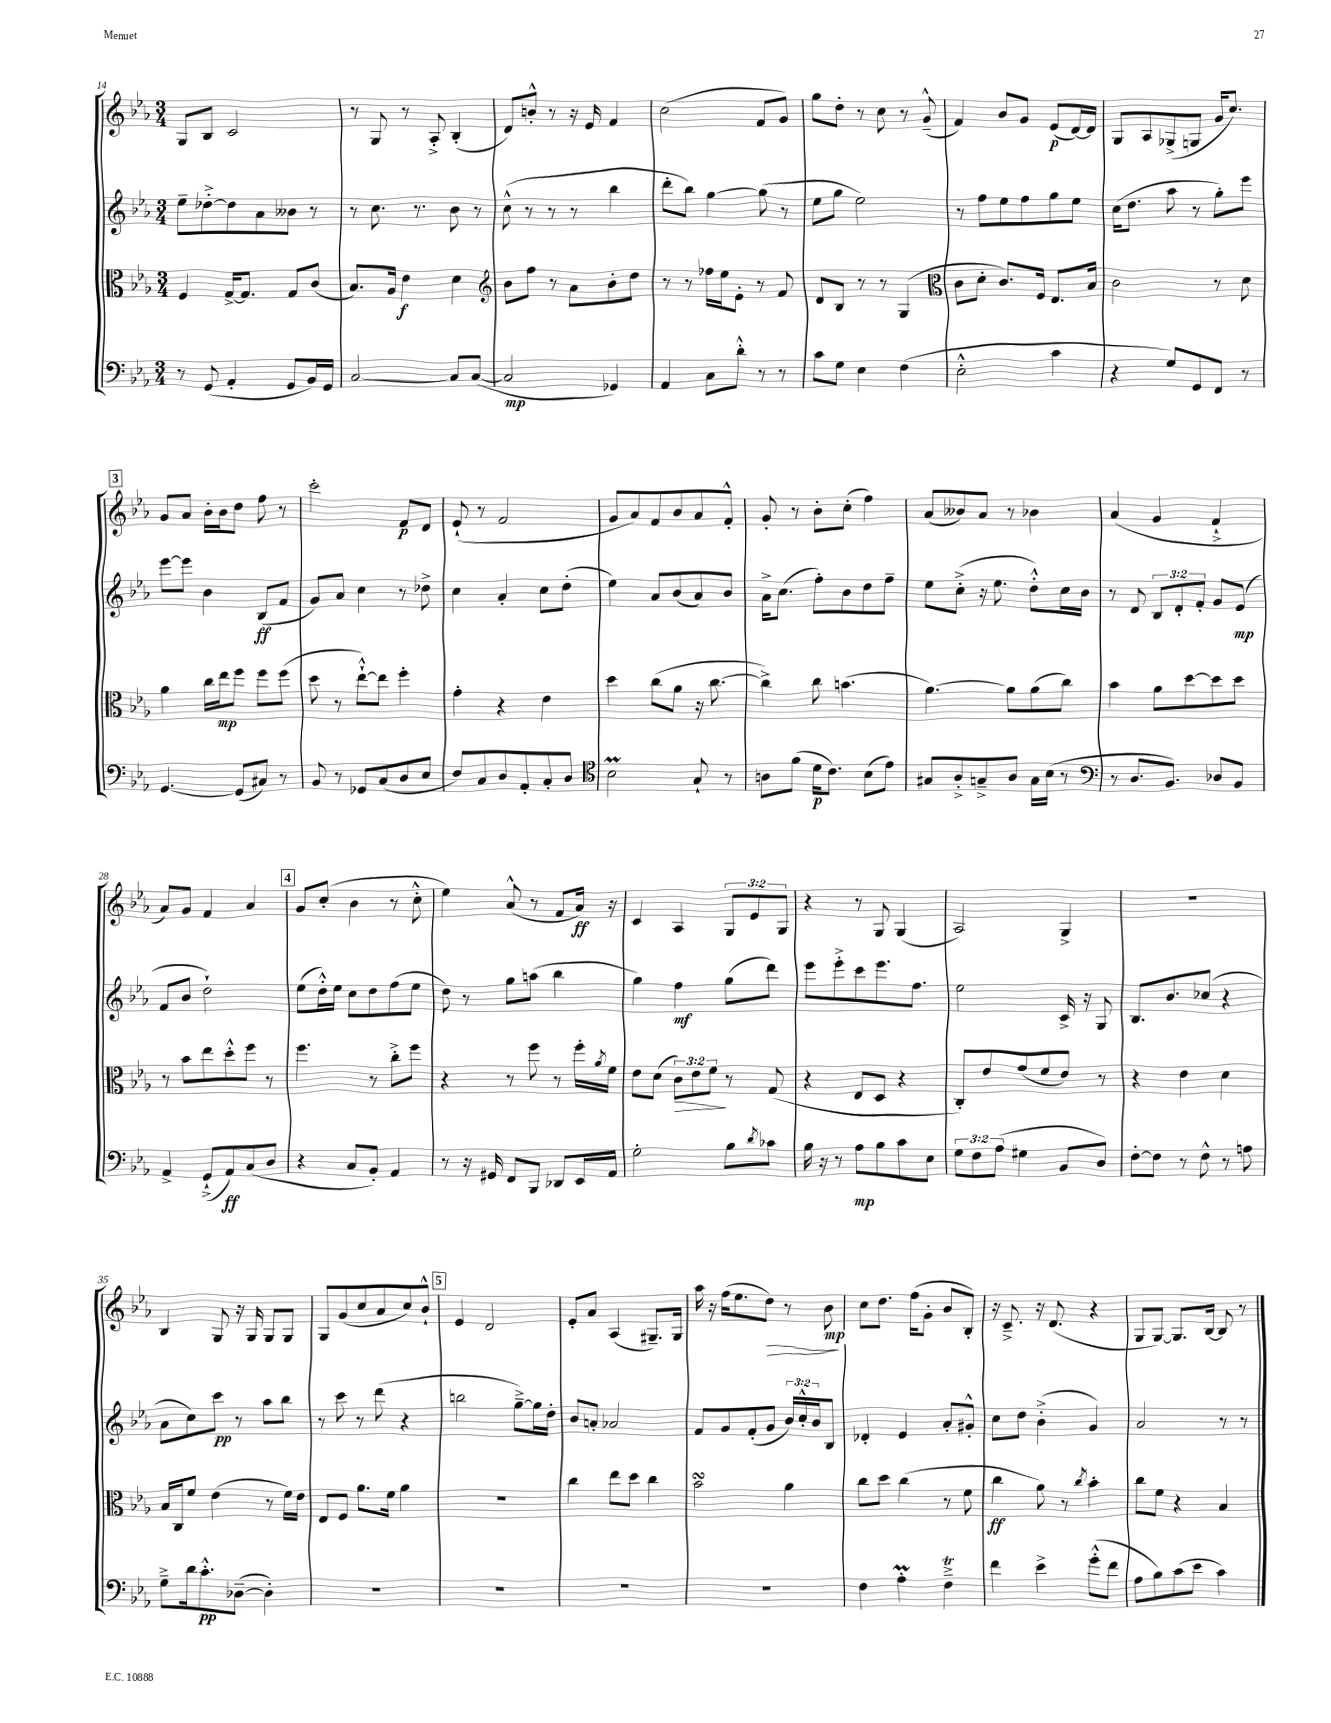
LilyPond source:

<<
\new StaffGroup <<
\new Staff = "s0" {
    \clef treble \key ees \major \numericTimeSignature \time 3/4 \override Staff.TupletNumber.text = #tuplet-number::calc-fraction-text
    g8 bes8 c'2 |
    r8 g8 r8 aes8-.-> bes4-.( |
    d'8) b'8-.-^ r8 r16 ees'16 f'4 |
    c''2( f'8 g'8) |
    g''8 d''8-. r8 c''8 r8 g'8---^( |
    f'4) bes'8 g'8 ees'8\p( d'16~) d'16 |
    g8 aes8 ges8->( g8 g'16 c''8.) |
    \mark \markup { \box "3" } g'8 aes'8 bes'16-. bes'16 d''8 f''8 r8 |
    c'''2-. f'8\p d'8 |
    ees'8-!( r8 f'2 |
    g'8 aes'8) f'8 bes'8 aes'8 f'8-.-^ |
    g'8-. r8 bes'8-. c''8-.( f''4) |
    aes'8( beses'8) aes'8 r8 bes'4 |
    aes'4( g'4 f'4-!-> |
    aes'8) g'8 f'4 aes'4 |
    \mark \markup { \box "4" } g'8 c''8-.( bes'4 r8 c''8-.-^ |
    ees''4) aes'8-^( r8 f'8 aes'16\ff) r16 |
    c'4 aes4 \tuplet 3/2 { g8 ees'8 g8 } |
    r4 r8 g8 g4( |
    aes2) g4-> |
    R2. |
    bes4 g8 r16 g16 g8 g8 |
    g8 g'8( c''8 aes'8 c''8) bes'8-!-^ |
    \mark \markup { \box "5" } ees'4 d'2 |
    ees'8-. aes'8 aes4( gis8.--) gis16 |
    aes''16 r16 f''16( ees''8. d''8\>) r8 bes'8\mp\! |
    c''8 d''8. f''16( g'8-. bes'8 bes8-.) |
    r16 c'8.---> r16 d'8.( r4 |
    g8 g8~) g8. bes16~ bes8 r8 \bar "|." |
}
\new Staff = "s1" {
    \clef treble \key ees \major \numericTimeSignature \time 3/4 \override Staff.TupletNumber.text = #tuplet-number::calc-fraction-text
    ees''8-- des''8~-.-> des''8 aes'8 beses'8 r8 |
    r8 c''8. r8. bes'8 r8 |
    c''8-^( r8 r8 r8 bes''4 |
    d'''8-. bes''8) g''4~ g''8( r8 |
    ees''8 g''8 ees''2) |
    r8 f''8 ees''8 f''8 g''8 ees''8 |
    c''16( d''8. aes''8 r8 g''8-.) ees'''8 |
    \mark \markup { \box "3" } ees'''8~ ees'''8 bes'4 bes8\ff( f'8 |
    g'8) aes'8 c''4 r8 des''8-> |
    c''4 aes'4-. c''8 d''8-.( |
    ees''4) aes'8 bes'8( aes'8) bes'8 |
    aes'16-> c''8.( f''8-.) bes'8 d''8 f''8-- |
    ees''8 c''8-.->( r16 ees''8. d''8-.-^) c''16 bes'16 |
    r8 d'8 \tuplet 3/2 { bes8 d'8-. f'8-. } g'8 ees'8\mp( |
    f'8 bes'8 d''2-!) |
    \mark \markup { \box "4" } ees''8( d''16-.-^) ees''16 c''8 d''8 f''8( ees''8 |
    d''8) r8 g''8 a''8( bes''4 |
    g''4) f''4\mf g''8( d'''8) |
    ees'''8 ees'''8-.-> c'''8 ees'''8. f''8. |
    ees''2 c'16-> r16 g8 |
    bes8. bes'8. ces''8( r4 |
    aes'8 c''8) c'''8\pp r8 aes''8 bes''8 |
    r8 c'''8 r8 d'''8( r4 |
    \mark \markup { \box "5" } b''2 g''8~--->) g''16 d''16-. |
    bes'8 a'8-. aes'2 |
    f'8 g'8 f'8-.( g'8 \tuplet 3/2 { bes'16) c''16-.-^ bes'16 } bes8 |
    des'4-. ees'4 aes'8-. gis'8-.-^ |
    c''8 d''8 bes'4-.->( g'4) |
    aes'2 r8 r8 \bar "|." |
}
\new Staff = "s2" {
    \clef alto \key ees \major \numericTimeSignature \time 3/4 \override Staff.TupletNumber.text = #tuplet-number::calc-fraction-text
    f4 g16~-> g8. g8 c'8( |
    bes8.) aes16 ees'4\f d'4 |
    \clef treble bes'8 f''8 r8 aes'8 bes'8-. d''8 |
    r8 r8 fes''16 ees''16 ees'8-. r8 f'8 |
    d'8 bes8 r8 r8 g4( |
    \clef alto c'8 d'8-. c'8.) f16 ees8. bes16 |
    c'2 r8 d'8 |
    \mark \markup { \box "3" } aes'4 c''16 ees''16\mp f''8 f''8 f''8( |
    d''8 r8 ees''8~-!-^) ees''8 f''4-. |
    g'4-. r4 ees'4 |
    d''4 c''8( aes'8 r16 c''8.~ |
    c''4->) c''8 b'4.( |
    aes'4.~) aes'8 aes'8( c''8) |
    bes'4 aes'8 d''8~ d''8 d''8 |
    r8 bes'8 ees''8 d''8-.-^ f''8 r8 |
    \mark \markup { \box "4" } f''4. r8 c''8-.-> f''8 |
    r4 r8 f''8 r8 f''16-. \acciaccatura { aes'8 } f'16 |
    ees'8 d'8( \tuplet 3/2 { c'8\>) ees'8 f'8\! } r8 g8( |
    r4 ees8 d8 r4 |
    c8-.) ees'8 g'8( f'8 ees'8) r8 |
    r4 ees'4 d'4 |
    bes16 c16 f'8 ees'4( r8 f'16) ees'16 |
    ees8 f8 aes'8. f'16 aes'4 |
    \mark \markup { \box "5" } R2. |
    c''4 ees''8 d''8 c''4 |
    bes'2\turn aes'4 |
    c''8 d''8 c''4( r8 f'8 |
    c''4\ff aes'8) r8 \acciaccatura { c''8 } bes'4-. |
    c''8 f'8 r4 bes4 \bar "|." |
}
\new Staff = "s3" {
    \clef bass \key ees \major \numericTimeSignature \time 3/4 \override Staff.TupletNumber.text = #tuplet-number::calc-fraction-text
    r8 g,8( aes,4-. g,8 bes,16) g,16 |
    c2~ c8 c8~( |
    c2\mp ges,4) |
    aes,4 c8 d'8-.-^ r8 r8 |
    c'8 g8 ees4 f4( |
    ees2-.-^ c'4 |
    r4 g8) g,8 f,8 r8 |
    \mark \markup { \box "3" } g,4.~ g,8( cis8) r8 |
    bes,8 r8 ges,8 c8( d8 ees8 |
    f8) c8 d8 aes,8-. c8-. d8 |
    \clef tenor bes2\prall g8-! r8 |
    a8 f'8( d'16\p c'8.) bes8( ees'8) |
    gis8 aes8-.-> g8---> aes8 g16 bes16( r8 |
    \clef bass r8 d8. bes,8.) des8 bes,8 |
    aes,4-> g,8-!->( aes,8\ff) c8( d8 |
    \mark \markup { \box "4" } r4 c8 bes,8-.) aes,4 |
    r8 r16 gis,16 f,8 bes,,8 des,8 ees,16 aes,16 |
    g2-. bes8 \acciaccatura { d'8 } ces'8 |
    bes16 r16 r8 aes8\mp bes8 c'8 ees8 |
    \tuplet 3/2 { g8 f8 aes8( } gis4 bes,8 d8) |
    f8~-. f8 r8 f8-^ r8 a8 |
    g8---> d'16 c'8.-.-^\pp des8~--( des4-.) |
    R2. |
    \mark \markup { \box "5" } R2. |
    R2. |
    R2. |
    f4 aes4-.\prall f4--->\trill |
    f'4 ees'4-> g'8-.-^( f'8 |
    aes8 bes8) c'8( ees'8 c'4) \bar "|." |
}
>>
>>
\layout { \context { \Score currentBarNumber = #14 } }
